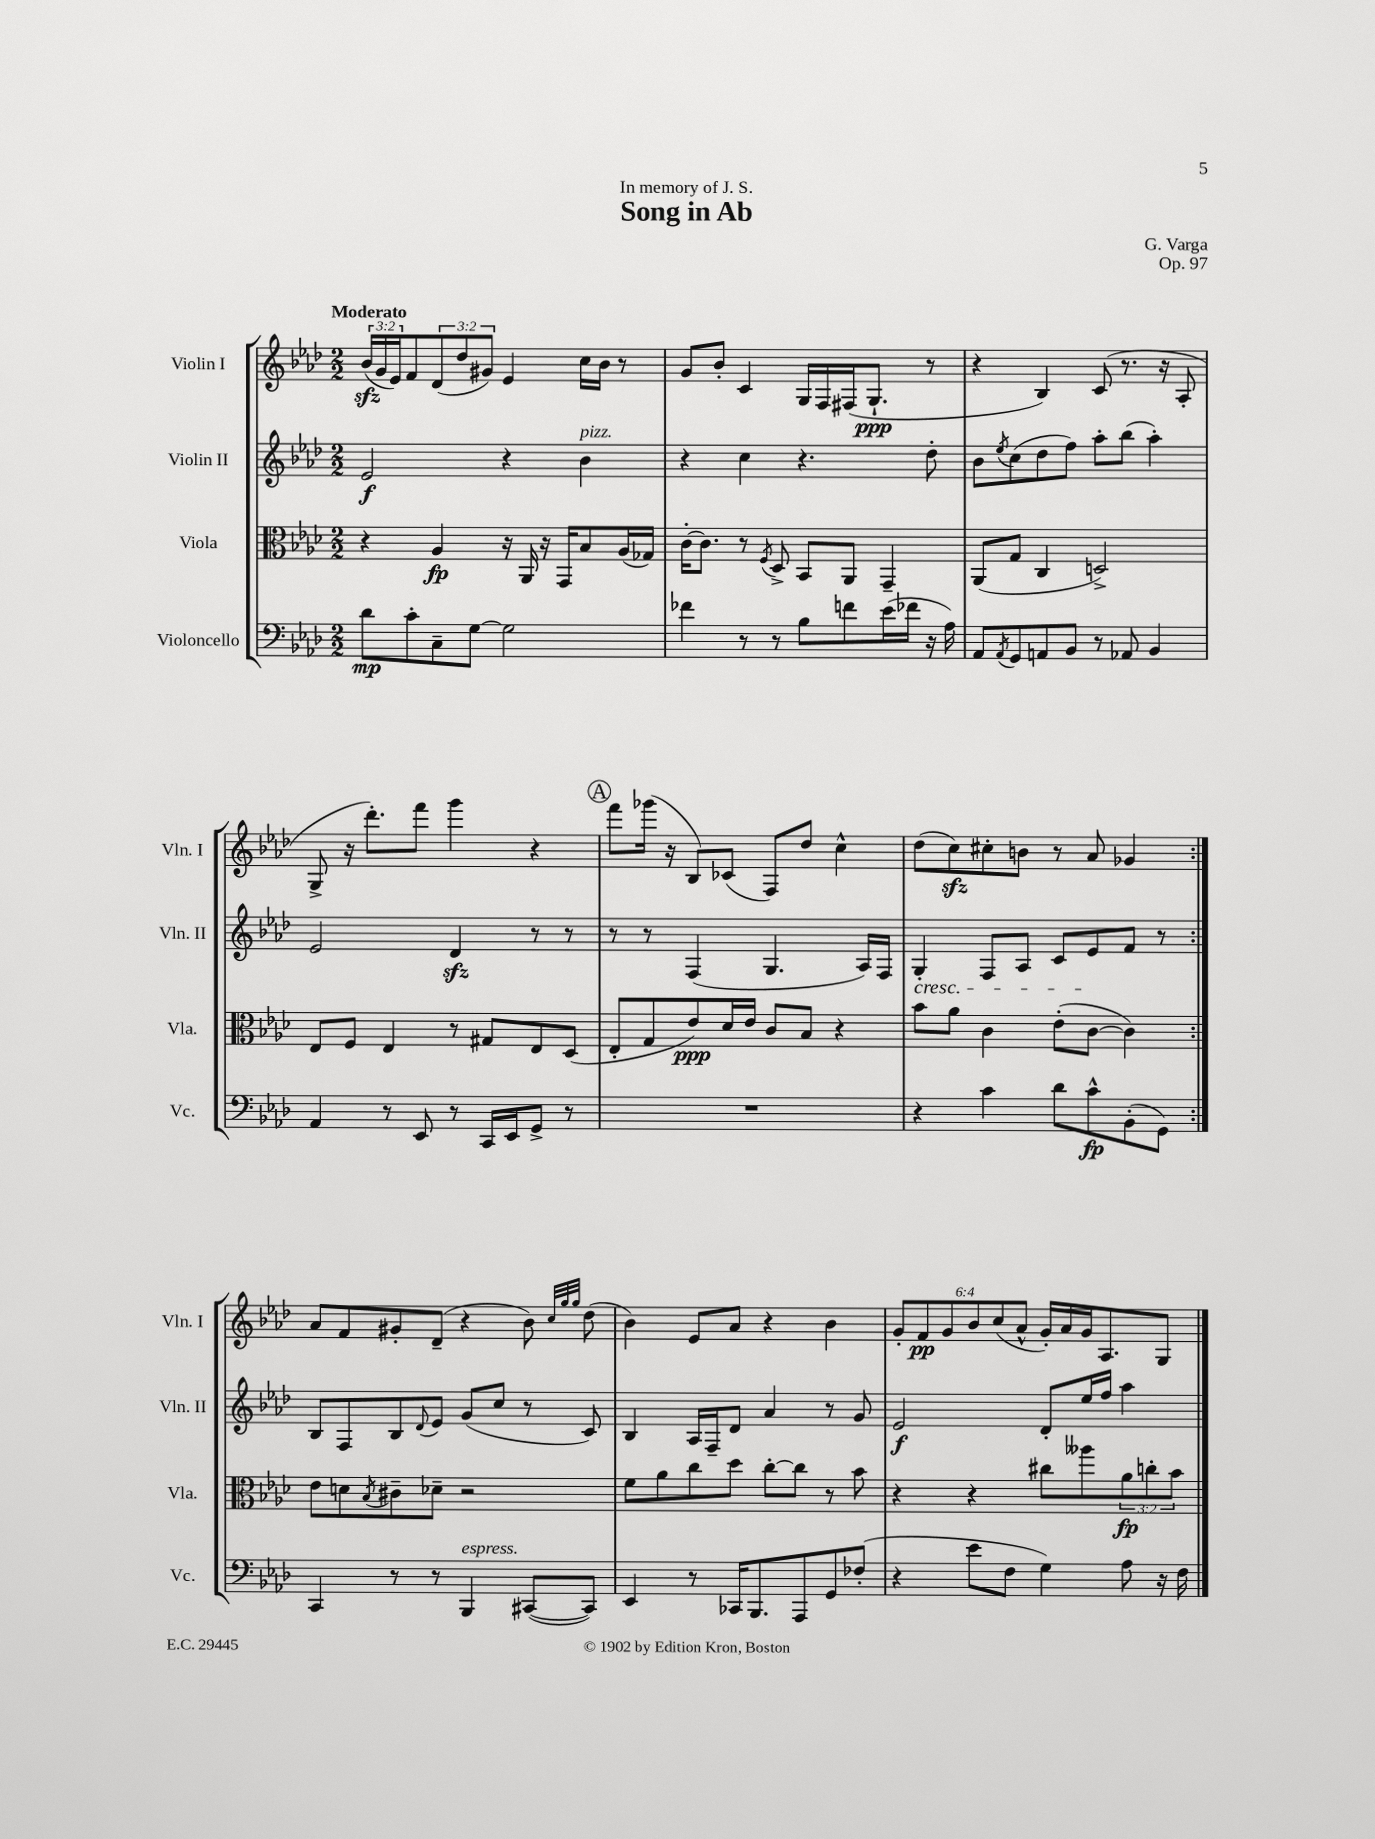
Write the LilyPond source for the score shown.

\header { title = "Song in Ab" composer = "G. Varga" dedication = "In memory of J. S." opus = "Op. 97" }
<<
\new StaffGroup <<
\new Staff = "s0" \with { instrumentName = "Violin I" shortInstrumentName = "Vln. I" } {
    \clef treble \key aes \major \numericTimeSignature \time 2/2 \override Staff.TupletNumber.text = #tuplet-number::calc-fraction-text \tempo "Moderato"
    \repeat volta 2 { \tuplet 3/2 { bes'16\sfz( g'16 ees'16) } f'8 \tuplet 3/2 { des'8( des''8 gis'8) } ees'4 c''16 bes'16 r8 |
    g'8 bes'8-. c'4 g16 f16 fis16( g8.-!\ppp r8 |
    r4 bes4) c'8( r8. r16 aes8-. |
    g8-> r16 des'''8.-.) f'''8 g'''4 r4 |
    \mark \markup { \circle "A" } f'''8 ges'''16( r16 bes8) ces'8( f8) des''8 c''4-^ |
    des''8( c''8\sfz) cis''8-. b'8 r8 aes'8 ges'4 | }
    aes'8 f'8 gis'8-. des'8--( r4 bes'8) \grace { c''32 g''32 g''32 } des''8( |
    bes'4) ees'8 aes'8 r4 bes'4 |
    \tuplet 6/4 { g'8-. f'8\pp g'8 bes'8 c''8( aes'8-^ } g'16-.) aes'16 g'16 aes8. g8 \bar "|." |
}
\new Staff = "s1" \with { instrumentName = "Violin II" shortInstrumentName = "Vln. II" } {
    \clef treble \key aes \major \numericTimeSignature \time 2/2
    \repeat volta 2 { ees'2\f r4 bes'4^\markup { \italic "pizz." } |
    r4 c''4 r4. des''8-. |
    bes'8 \acciaccatura { ees''8 } c''8( des''8 f''8) aes''8-. bes''8( aes''4-.) |
    ees'2 des'4\sfz r8 r8 |
    \mark \markup { \circle "A" } r8 r8 f4( g4. aes16) f16 |
    g4-.\cresc f8 aes8 c'8 ees'8\! f'8 r8 | }
    bes8 f8 bes8 \appoggiatura { des'8 } ees'8 g'8( c''8 r8 c'8) |
    bes4 aes16 f16-- des'8 aes'4 r8 g'8 |
    ees'2\f des'8-. ees''16 f''16 aes''4 \bar "|." |
}
\new Staff = "s2" \with { instrumentName = "Viola" shortInstrumentName = "Vla." } {
    \clef alto \key aes \major \numericTimeSignature \time 2/2 \override Staff.TupletNumber.text = #tuplet-number::calc-fraction-text
    \repeat volta 2 { r4 aes4\fp r16 aes,16 r16 g,16 bes8 aes16( ges16) |
    c'16~-. c'8. r8 \acciaccatura { f8 } des8-> bes,8 aes,8 g,4-- |
    aes,8( g8 c4 d2->) |
    ees8 f8 ees4 r8 gis8 ees8 des8( |
    \mark \markup { \circle "A" } ees8-. g8 ees'8\ppp) des'16 ees'16 c'8 bes8 r4 |
    bes'8 aes'8 c'4 ees'8-.( c'8~ c'4) | }
    ees'8 d'8 \acciaccatura { bes8 } cis'8-- des'8-- r2 |
    f'8 aes'8 c''8 des''8 c''8~-. c''8 r8 bes'8 |
    r4 r4 cis''8 aeses''8 \tuplet 3/2 { aes'8\fp c''8-. bes'8 } \bar "|." |
}
\new Staff = "s3" \with { instrumentName = "Violoncello" shortInstrumentName = "Vc." } {
    \clef bass \key aes \major \numericTimeSignature \time 2/2
    \repeat volta 2 { des'8\mp c'8-. c8-- g8~ g2 |
    fes'4 r8 r8 bes8 f'8 ees'16( fes'16 r16 aes16) |
    aes,8 \acciaccatura { aes,8 } g,8 a,8 bes,8 r8 aes,8 bes,4 |
    aes,4 r8 ees,8 r8 c,16 ees,16 g,8-> r8 |
    \mark \markup { \circle "A" } R1 |
    r4 c'4 des'8 c'8-^\fp bes,8-.( g,8) | }
    c,4 r8 r8 bes,,4^\markup { \italic "espress." } cis,8~( cis,8) |
    ees,4 r8 ces,16 bes,,8. aes,,8 g,8 fes8-.( |
    r4 ees'8 f8 g4) aes8 r16 f16 \bar "|." |
}
>>
>>
\layout { \context { \Score \remove "Bar_number_engraver" } }
